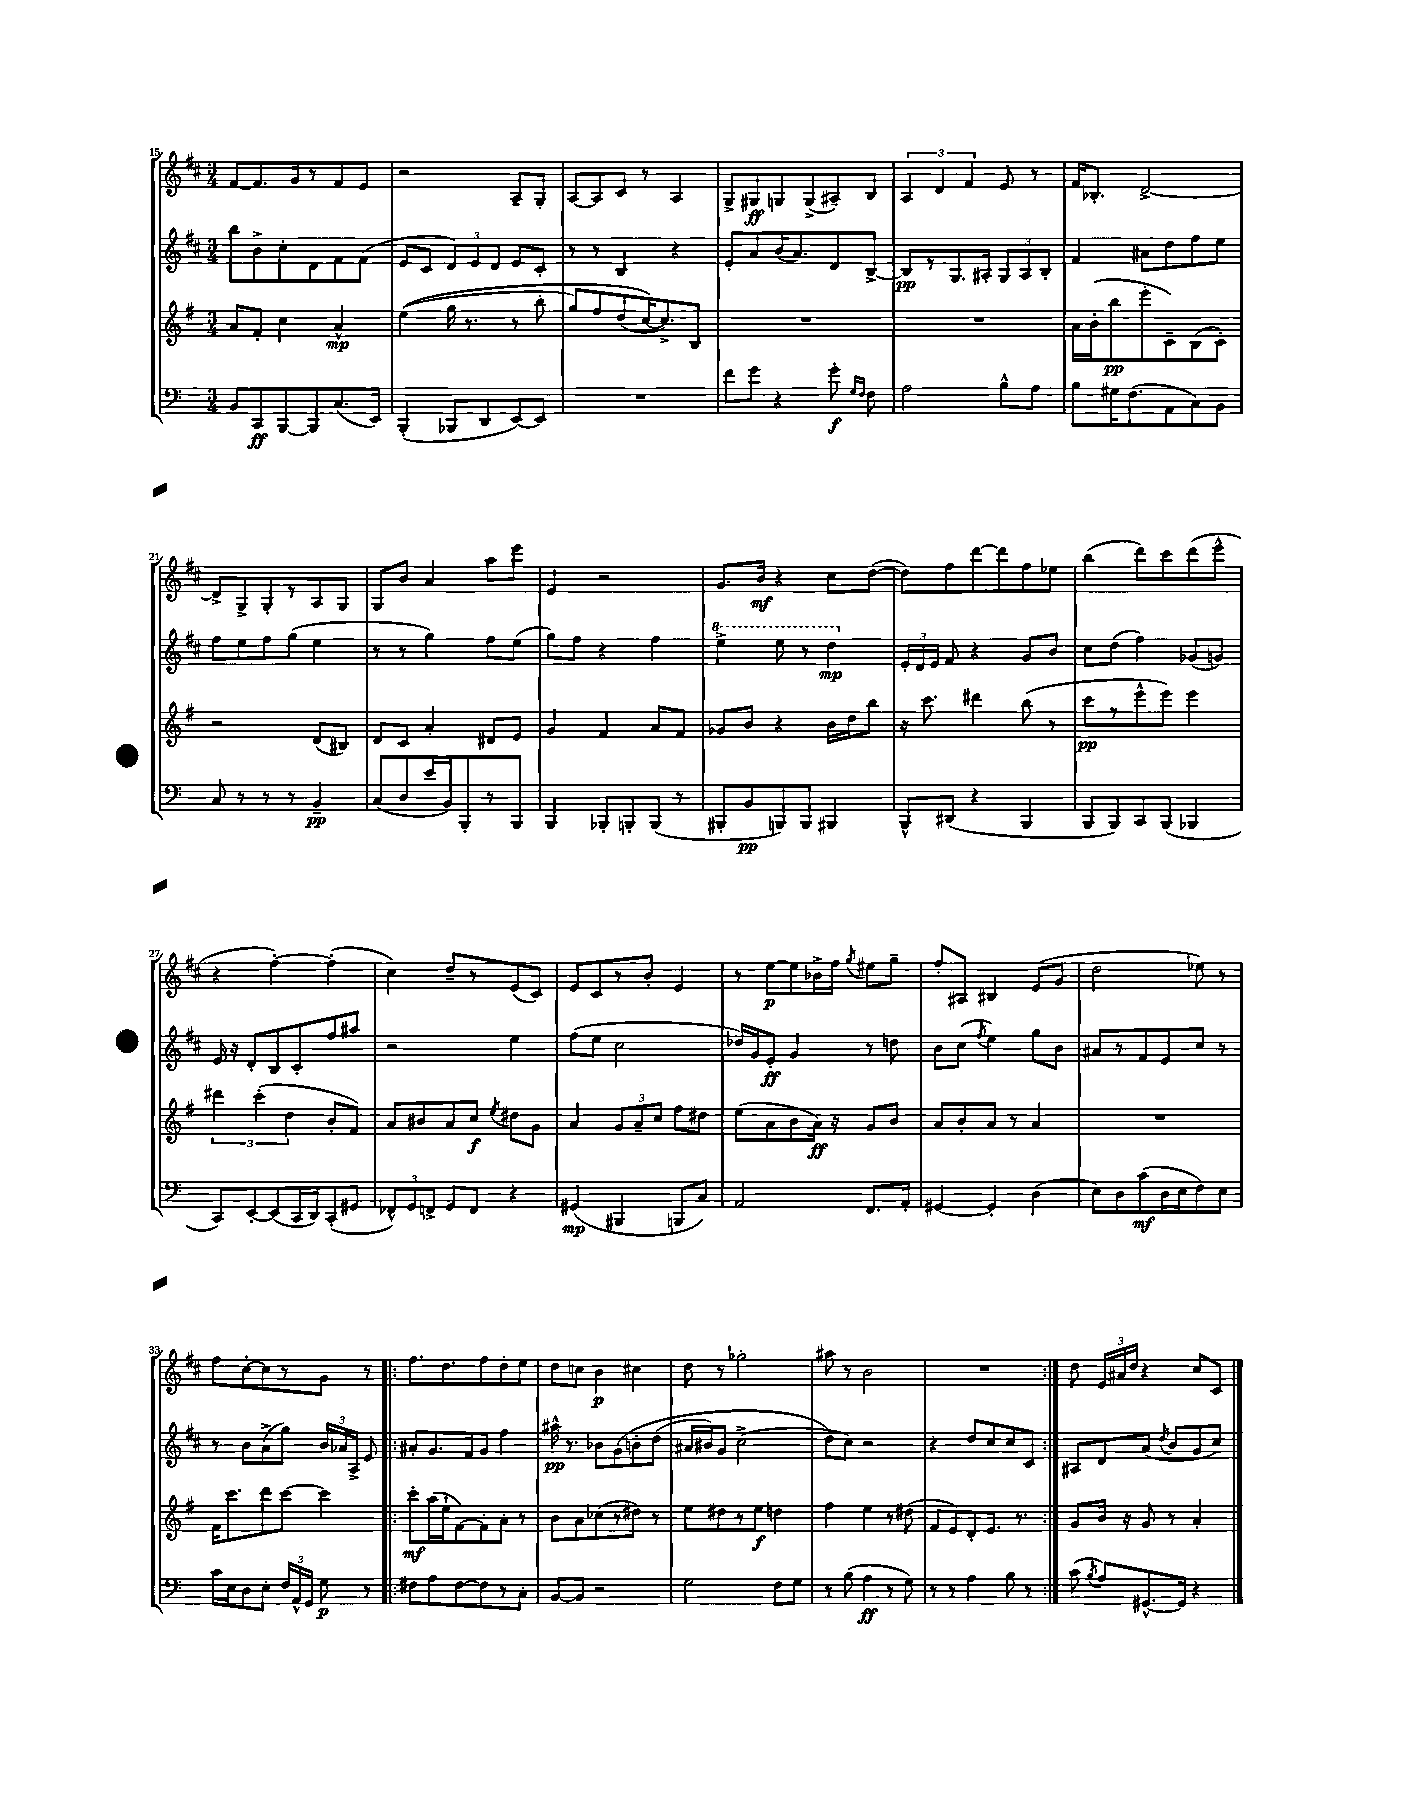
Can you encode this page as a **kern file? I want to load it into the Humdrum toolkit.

**kern	**kern	**kern	**kern
*staff4	*staff3	*staff2	*staff1
*clefF4	*clefG2	*clefG2	*clefG2
*k[]	*k[f#]	*k[f#c#]	*k[f#c#]
*M3/4	*M3/4	*M3/4	*M3/4
8BB/L	8a/L	8bb\L	[8f#/L
8CC/	8f#'/J	8b^\	8.f#/]
[8BBB/	4cc\	8cc#'\	.
.	.	.	16g/k
8BBB/]	.	8d\	8r
(8.C/	4a^^/	8f#\	8f#/
.	.	(8f#\J	8e/J
16EE/Jk)	.	.	.
=	=	=	=
(4BBB'/	&((4ee\	8e/L	2r
.	.	8c#/J	.
8BBB-/L	16gg\	12d/L)	.
.	8.r	.	.
.	.	12e/	.
8DD/	.	.	.
.	.	12d/J	.
[8EE/)	8r	8e/L	8A~/L
8EE/]J	8bb'\	8c#'/J	8G'/J
=	=	=	=
2.r	8gg/L)	8r	[8A/L
.	8ff#/	8r	8A/]
.	(8dd/	4B/	8c#/J
.	[16cc/K&)	.	8r
.	8.cc^/])	.	.
.	.	4r	4A/
.	8B/J	.	.
=	=	=	=
8f\L	2.r	8e'/L	8G^/L
8g\J	.	8a/	8G#/
4r	.	(16b/K	8G/
.	.	8.a/)	.
.	.	.	(8G^/
8g'\	.	8d/	8A#~/)
16qqG/LL	.	.	.
16qqF/JJ	.	.	.
8F\	.	[8B^/J	8B/J
=	=	=	=
2A\	2.r	8B/]L	6A/
.	.	8r	.
.	.	.	6d/
.	.	8.G/	.
.	.	.	6f#/
.	.	16A#'/Jk	.
8B^^\L	.	12G/L	8e/
.	.	12A#/	.
8A\J	.	.	8r
.	.	12B'/J	.
=	=	=	=
8B\L	16a\LL	4f#/	16f#/LK
.	(16b'\J	.	8.B-'/J
16G#\K	8bb\	.	.
(8.F\	.	.	.
.	8eee'\	8a#\L	[2d^/
8AA\	8c~\)	8dd\	.
8C\)	(8B\	8ff#\	.
8BB\J	8c'\J)	8ee\J	.
=	=	=	=
8C/	2r	8ff#\L	8d^/]L
8r	.	8ee\	8G^/
8r	.	8ff#\	8G'/
8r	.	(8gg\J	8r
4BB~/	(8d/L	4ee\	8A/
.	8B#/J)	.	8G/J
=	=	=	=
(8C/L	8d/L	8r	8G/L
8D/	8c/J	8r	8b/J
16e/L	4a'/	4gg\)	4a/
16BB/J)	.	.	.
8BBB'/	.	.	.
8r	8d#/L	8ff#\L	8aa\L
8BBB/J	8e/J	(8ee\J	8eee\J
=	=	=	=
4BBB/	4g/	8gg\L)	4e/
.	.	8ff#\J	.
8BBB-'/L	4f#/	4r	2r
8BBB'/	.	.	.
(8BBB/J	8a/L	4ff#\	.
8r	8f#/J	.	.
=	=	=	=
8BBB#'/L	8g-/L	4eee^\	8.g/L
8BB/	8b/J	.	.
.	.	.	16b/Jk
8BBB/)	4r	8eee\	4r
8BBB/J	.	8r	.
4BBB#/	16b\LL	4ddd\	8cc#\L
.	16dd\J	.	.
.	8bb\J	.	([8dd\J
=	=	=	=
8BBB^^/L	16r	24e'/LL	8dd\]L)
.	.	24d/	.
.	8.ccc\	.	.
.	.	24e/JJ	.
(8DD#/J	.	8f#/	8ff#\
4r	4ddd#\	4r	[8ddd\
.	.	.	8ddd\]
4BBB/	(8bb\	8g/L	8ff#\
.	8r	8b/J	8ee-\J
=	=	=	=
8BBB/L	8ccc\L	8cc#\L	(4bb\
8BBB/)	8r	(8dd\J	.
8CC/	8eee^^\	4ff#\)	8ddd\L)
(8BBB/J	8eee\J)	.	8ccc#\
4BBB-/	4eee\	(8g-/L	(8ddd\
.	.	8g/J)	8eee^^\J
=	=	=	=
8CC/L)	6ddd#\	16e/	4r
.	.	16r	.
[8EE'/	.	8d'/L	.
.	(6ccc'\	.	.
(8EE/]	.	8B/	[4ff#'\)
.	6dd\	.	.
16CC/L	.	8c#'/	.
16DD/J)	.	.	.
(8CC'/	8b'/L	8ff#/	(4ff#'\]
8GG#/J	8f#/J)	8aa#/J	.
=	=	=	=
12FF-^^/L)	8a/L	2r	4cc#\)
12GG/	.	.	.
.	8b#/	.	.
12FF^/J	.	.	.
8GG/L	8a/	.	8dd~/L
8FF/J	8cc/J	.	8r
.	8qee/	.	.
4r	8dd#\L	4ee\	(8e/
.	8g\J	.	8c#/J)
=	=	=	=
(4GG#/	4a/	(8ff#\L	8e/L
.	.	8ee\J	8c#/
4BBB#/	12g/L	2cc#\	8r
.	12a~/	.	.
.	.	.	8b'/J
.	12cc/J	.	.
8BBB/L	8ff#\L	.	4e/
8C/J)	8dd#\J	.	.
=	=	=	=
2AA/	(8ee\L	16dd-/LL)	8r
.	.	16g/J	.
.	8a\	8e'/J	[8ee\L
.	8b\	4g/	8ee\]
.	16a\Jk)	.	16b-^\L
.	16r	.	16ff#\JJ
.	.	.	8qgg/
8.FF/L	8g/L	8r	8ee#\L
.	8b/J	8dd\	8gg~\J
16AA'/Jk	.	.	.
=	=	=	=
[4GG#/	8a/L	8b\L	8ff#'/L
.	8b'/	(8cc#\J	8A#/J
.	.	8qff#/	.
4GG#'/]	8a/J	4ee\)	4B#/
.	8r	.	.
(4D\	4a/	8gg\L	(8e/L
.	.	8b\J	8g/J
=	=	=	=
8E\L)	2.r	8a#/L	2dd\
8D\	.	8r	.
(8c\	.	8f#/	.
16D\L	.	8e/	.
16E\J	.	.	.
8F\)	.	8cc#/J	8ee-\)
8E\J	.	8r	8r
=	=	=	=
16c\LL	16f#\LK	8r	8ff#\L
16E\J	8.ccc\	.	.
8D\	.	8b\L	[8cc#'\
8E'\J	8ddd\	(8a^\	8cc#\]
24F/LL	[8ccc\J	8gg\J)	8r
24AA^^/	.	.	.
24GG/JJ	.	.	.
8G\	4ccc\]	24b/LL	8g\J
.	.	24a-/	.
.	.	24A^/JJ	.
8r	.	8e/	8r
=!|:	=!|:	=!|:	=!|:
8F#\L	8ccc'\L	8a#'/L	8.ff#\L
8A\	(16aa\L	8.g/	.
.	16ee`\J	.	8.dd\
[8F#\	[8f#\)	.	.
.	.	16f#/k	.
8F#\]	8f#'\]	8g/J	8ff#\
8r	8a'\J	4ff#\	8dd'\
8C'\J	8r	.	8ee\J
=	=	=	=
[8BB/L	8b\L	16aa#^^\	8dd\L
.	.	8.r	.
8BB/]J	8a\	.	8cc\J
2r	(8cc-\	8b-\L	4b\
.	8r	&(8g\	.
.	8dd#\J)	8b'\	4cc#\
.	8r	(8dd\J	.
=	=	=	=
2G\	8ee\L	16a#/LL	8dd\
.	.	16b#/J)	.
.	8dd#\	8g/J	8r
.	8r	(2cc#^\	2gg-'\
.	8ee\J	.	.
8F\L	4dd\	.	.
8G\J	.	.	.
=	=	=	=
8r	4ff#\	8dd\L&)	8aa#\
(8B\	.	8cc#\J)	8r
4A\	4ee\	2r	2b\
8r	8r	.	.
8G\)	(8dd#\	.	.
=	=	=	=
8r	8f#/L	4r	2.r
8r	8e/)	.	.
4A\	8d'/	8dd/L	.
.	8.e/J	8cc#/	.
8B\	.	8cc#/	.
.	8.r	.	.
8r	.	8c#/J	.
=:|!	=:|!	=:|!	=:|!
(8c\	8g/L	8A#/L	8dd\
8qB/	.	.	.
8A/L)	16b/Jk	8d/	24e/LL
.	.	.	24a#/
.	16r	.	.
.	.	.	24dd/JJ
[8.GG#^^/	8g/	(8a/J	4r
.	.	8qdd/	.
.	8r	8b/L	.
16GG#/]Jk	.	.	.
4r	4a'/	8g/	8cc#/L
.	.	8cc#/J)	8c#/J
==	==	==	==
*-	*-	*-	*-
